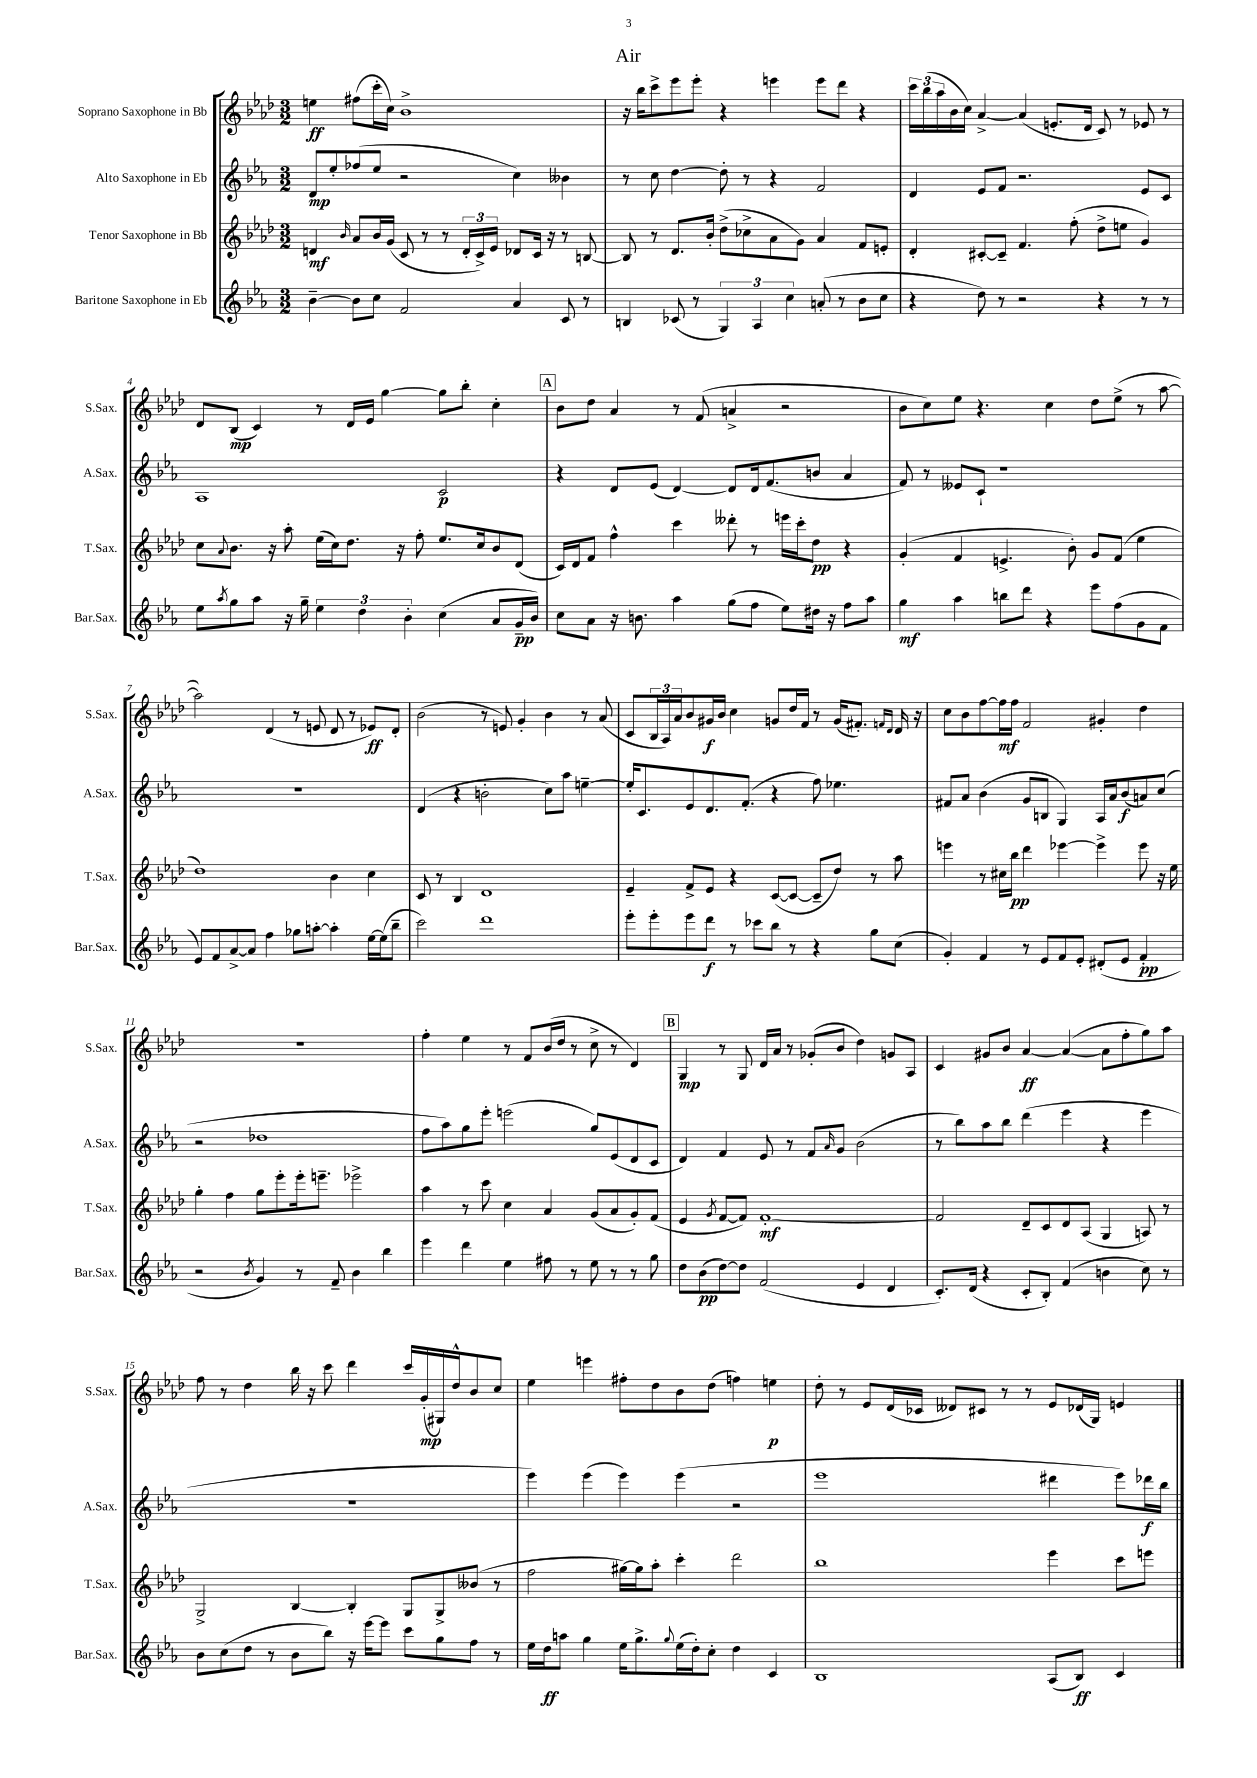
\header { title = "Air" }
<<
\new StaffGroup <<
\new Staff = "s0" \with { instrumentName = "Soprano Saxophone in Bb" shortInstrumentName = "S.Sax." } {
    \clef treble \key aes \major \numericTimeSignature \time 3/2
    e''4\ff fis''8( c'''16-. c''16) bes'1-> |
    r16 bes''16 c'''8-> ees'''8 ees'''8-. r4 e'''4 e'''8 des'''8 r4 |
    \tuplet 3/2 { c'''16 bes''16( aes''16 } bes'16 c''16) aes'4~-> aes'4( e'8.-. des'16 c'8) r8 ees'8 r8 |
    des'8 bes8\mp( c'4) r8 des'16 ees'16 g''4~ g''8 bes''8-. c''4-. |
    \mark \markup { \box "A" } bes'8 des''8 aes'4 r8 f'8( a'4-> r2 |
    bes'8 c''8) ees''8 r4. c''4 des''8 ees''8->( r8 aes''8~ |
    aes''2) des'4( r8 e'8 des'8 r8 ees'8\ff) des'8-. |
    bes'2( r8 e'8) g'4-. bes'4 r8 aes'8( |
    c'8 \tuplet 3/2 { bes16 aes16) aes'16 } bes'8 gis'16\f bes'16 c''4 g'8 des''16 f'16 r8 g'16( fis'8.-.) \grace { f'16 des'16 } des'16 r16 |
    c''8 bes'8 f''8~ f''16\mf f''16 f'2 gis'4-. des''4 |
    R1. |
    f''4-. ees''4 r8 f'8 bes'16( des''16 r8 c''8-> r8 des'4) |
    \mark \markup { \box "B" } g4\mp r8 g8 des'16 aes'16 r8 ges'8-.( bes'8 des''4) g'8 aes8 |
    c'4 gis'8 bes'8 aes'4~\ff aes'4~( aes'8 f''8-. g''8) aes''8 |
    f''8 r8 des''4 bes''16 r16 c'''8 des'''4 c'''16 g'16-.\mp( gis16) des''16-^ bes'8 c''8 |
    ees''4 e'''4 fis''8-. des''8 bes'8 des''8( f''4) e''4\p |
    des''8-. r8 ees'8 des'16( ces'16 deses'8) cis'8 r8 r8 ees'8 des'16( g16) e'4 \bar "|." |
}
\new Staff = "s1" \with { instrumentName = "Alto Saxophone in Eb" shortInstrumentName = "A.Sax." } {
    \clef treble \key ees \major \numericTimeSignature \time 3/2
    d'8\mp ees''8-. fes''8( ees''8 r2 c''4) beses'4 |
    r8 c''8 d''4~ d''8-. r8 r4 f'2 |
    d'4 ees'8 f'8 r2. ees'8 c'8 |
    aes1 c'2\p |
    \mark \markup { \box "A" } r4 d'8 ees'8( d'4~) d'8 d'16 f'8.( b'8 aes'4 |
    f'8) r8 eeses'8 c'8-! r1 |
    R1. |
    d'4( r4 b'2-. c''8) aes''8 e''4~-- |
    e''16-. c'8. ees'8 d'8. f'8.-.( r4 f''8) ees''4. |
    fis'8 aes'8 bes'4( g'8 b8 g4) aes16 aes'16 bes'8\f( a'8) c''8( |
    r2 des''1 |
    f''8 aes''8) g''8 ees'''8-. e'''2( g''8) ees'8( d'8 c'8 |
    \mark \markup { \box "B" } d'4) f'4 ees'8 r8 f'8 \grace { aes'16 } g'8 bes'2( |
    r8 bes''8) aes''8 bes''8 d'''4( ees'''4 r4 ees'''4 |
    R1. |
    ees'''4) ees'''4( ees'''4) ees'''4( r2 |
    ees'''1 dis'''4 ees'''8) des'''16\f bes''16 \bar "|." |
}
\new Staff = "s2" \with { instrumentName = "Tenor Saxophone in Bb" shortInstrumentName = "T.Sax." } {
    \clef treble \key aes \major \numericTimeSignature \time 3/2
    d'4\mf \grace { bes'16 } aes'8 bes'16 g'16( c'8 r8 r8 \tuplet 3/2 { d'16-. c'16->) ees'16 } des'8 c'16 r16 r8 b8~ |
    b8 r8 des'8. bes'16-. des''8->( ces''8-> aes'8 g'8) aes'4 f'8 e'8-. |
    des'4-. cis'8~-. cis'8-- f'4. f''8-.( des''8-> e''8 g'4) |
    c''8 \appoggiatura { aes'8 } bes'8. r16 aes''8-. ees''16( c''16) des''8. r16 f''8-. ees''8. c''16 bes'8 des'8( |
    \mark \markup { \box "A" } c'16) des'16 f'8 f''4-^ c'''4 deses'''8-. r8 e'''16 c'''16-. des''8\pp r4 |
    g'4-.( f'4 e'4.-> bes'8-.) g'8 f'8( ees''4 |
    des''1) bes'4 c''4 |
    c'8 r8 bes4 des'1 |
    ees'4-- f'8-> ees'8 r4 c'8~( c'8~ c'8-- des''8) r8 aes''8 |
    e'''4 r8 cis''16 bes''16\pp des'''4 ees'''4~ ees'''4-> ees'''8 r16 ees''16 |
    g''4-. f''4 g''8 ees'''8-. ees'''16-. e'''8.-- ees'''2-> |
    aes''4 r8 c'''8 c''4 aes'4 g'8( aes'8 g'8-.) f'8( |
    \mark \markup { \box "B" } ees'4 \acciaccatura { g'8 } f'8~ f'8) f'1~-.\mf |
    f'2 des'8-- c'8 des'8 aes8( g4 a8) r8 |
    g2-> bes4~ bes4-. g8 g8-> beses'8( r8 |
    f''2 gis''16~) gis''16 aes''8-. c'''4-. des'''2 |
    bes''1 ees'''4 c'''8 e'''8 \bar "|." |
}
\new Staff = "s3" \with { instrumentName = "Baritone Saxophone in Eb" shortInstrumentName = "Bar.Sax." } {
    \clef treble \key ees \major \numericTimeSignature \time 3/2
    bes'4~-- bes'8 c''8 f'2 aes'4 c'8 r8 |
    b4 ces'8( r8 \tuplet 3/2 { g4) aes4 c''4 } a'8-.( r8 bes'8 c''8 |
    r4 d''8) r8 r2 r4 r8 r8 |
    ees''8 \acciaccatura { aes''8 } g''8 aes''8 r16 g''16-- \tuplet 3/2 { ees''4 d''4 bes'4-. } c''4( aes'8 g'16--\pp bes'16) |
    \mark \markup { \box "A" } c''8 aes'8 r16 b'8. aes''4 g''8( f''8 ees''8) dis''16 r16 f''8 aes''8 |
    g''4\mf aes''4 b''8 d'''8 r4 ees'''8 f''8( g'8 f'8 |
    ees'8) f'8 aes'8~-> aes'8 f''4 ges''8 a''8~-. a''4-. ees''16~ ees''16( bes''8-- |
    c'''2) d'''1 |
    ees'''8-. ees'''8-. ees'''8 d'''8\f r8 ces'''8 bes''8 r8 r4 g''8 c''8( |
    g'4-.) f'4 r8 ees'8 f'8 ees'8-. dis'8-.( ees'8 f'4-.\pp |
    r2 \acciaccatura { bes'8 } g'4) r8 f'8-- bes'4 bes''4 |
    ees'''4 d'''4 ees''4 fis''8 r8 ees''8 r8 r8 g''8 |
    \mark \markup { \box "B" } d''8 bes'8\pp( d''8~) d''8 f'2( ees'4 d'4 |
    c'8.-.) d'16( r4 c'8-. bes8-.) f'4( b'4 c''8) r8 |
    bes'8 c''8( d''8 r8 bes'8 bes''8) r16 ees'''16~ ees'''8 c'''8 g''8 f''8 r8 |
    ees''16 d''16\ff a''8 g''4 ees''16 g''8.-> \appoggiatura { g''8 } ees''16( d''16-.) c''8-. d''4 c'4 |
    bes1 aes8( bes8\ff) c'4 \bar "|." |
}
>>
>>
